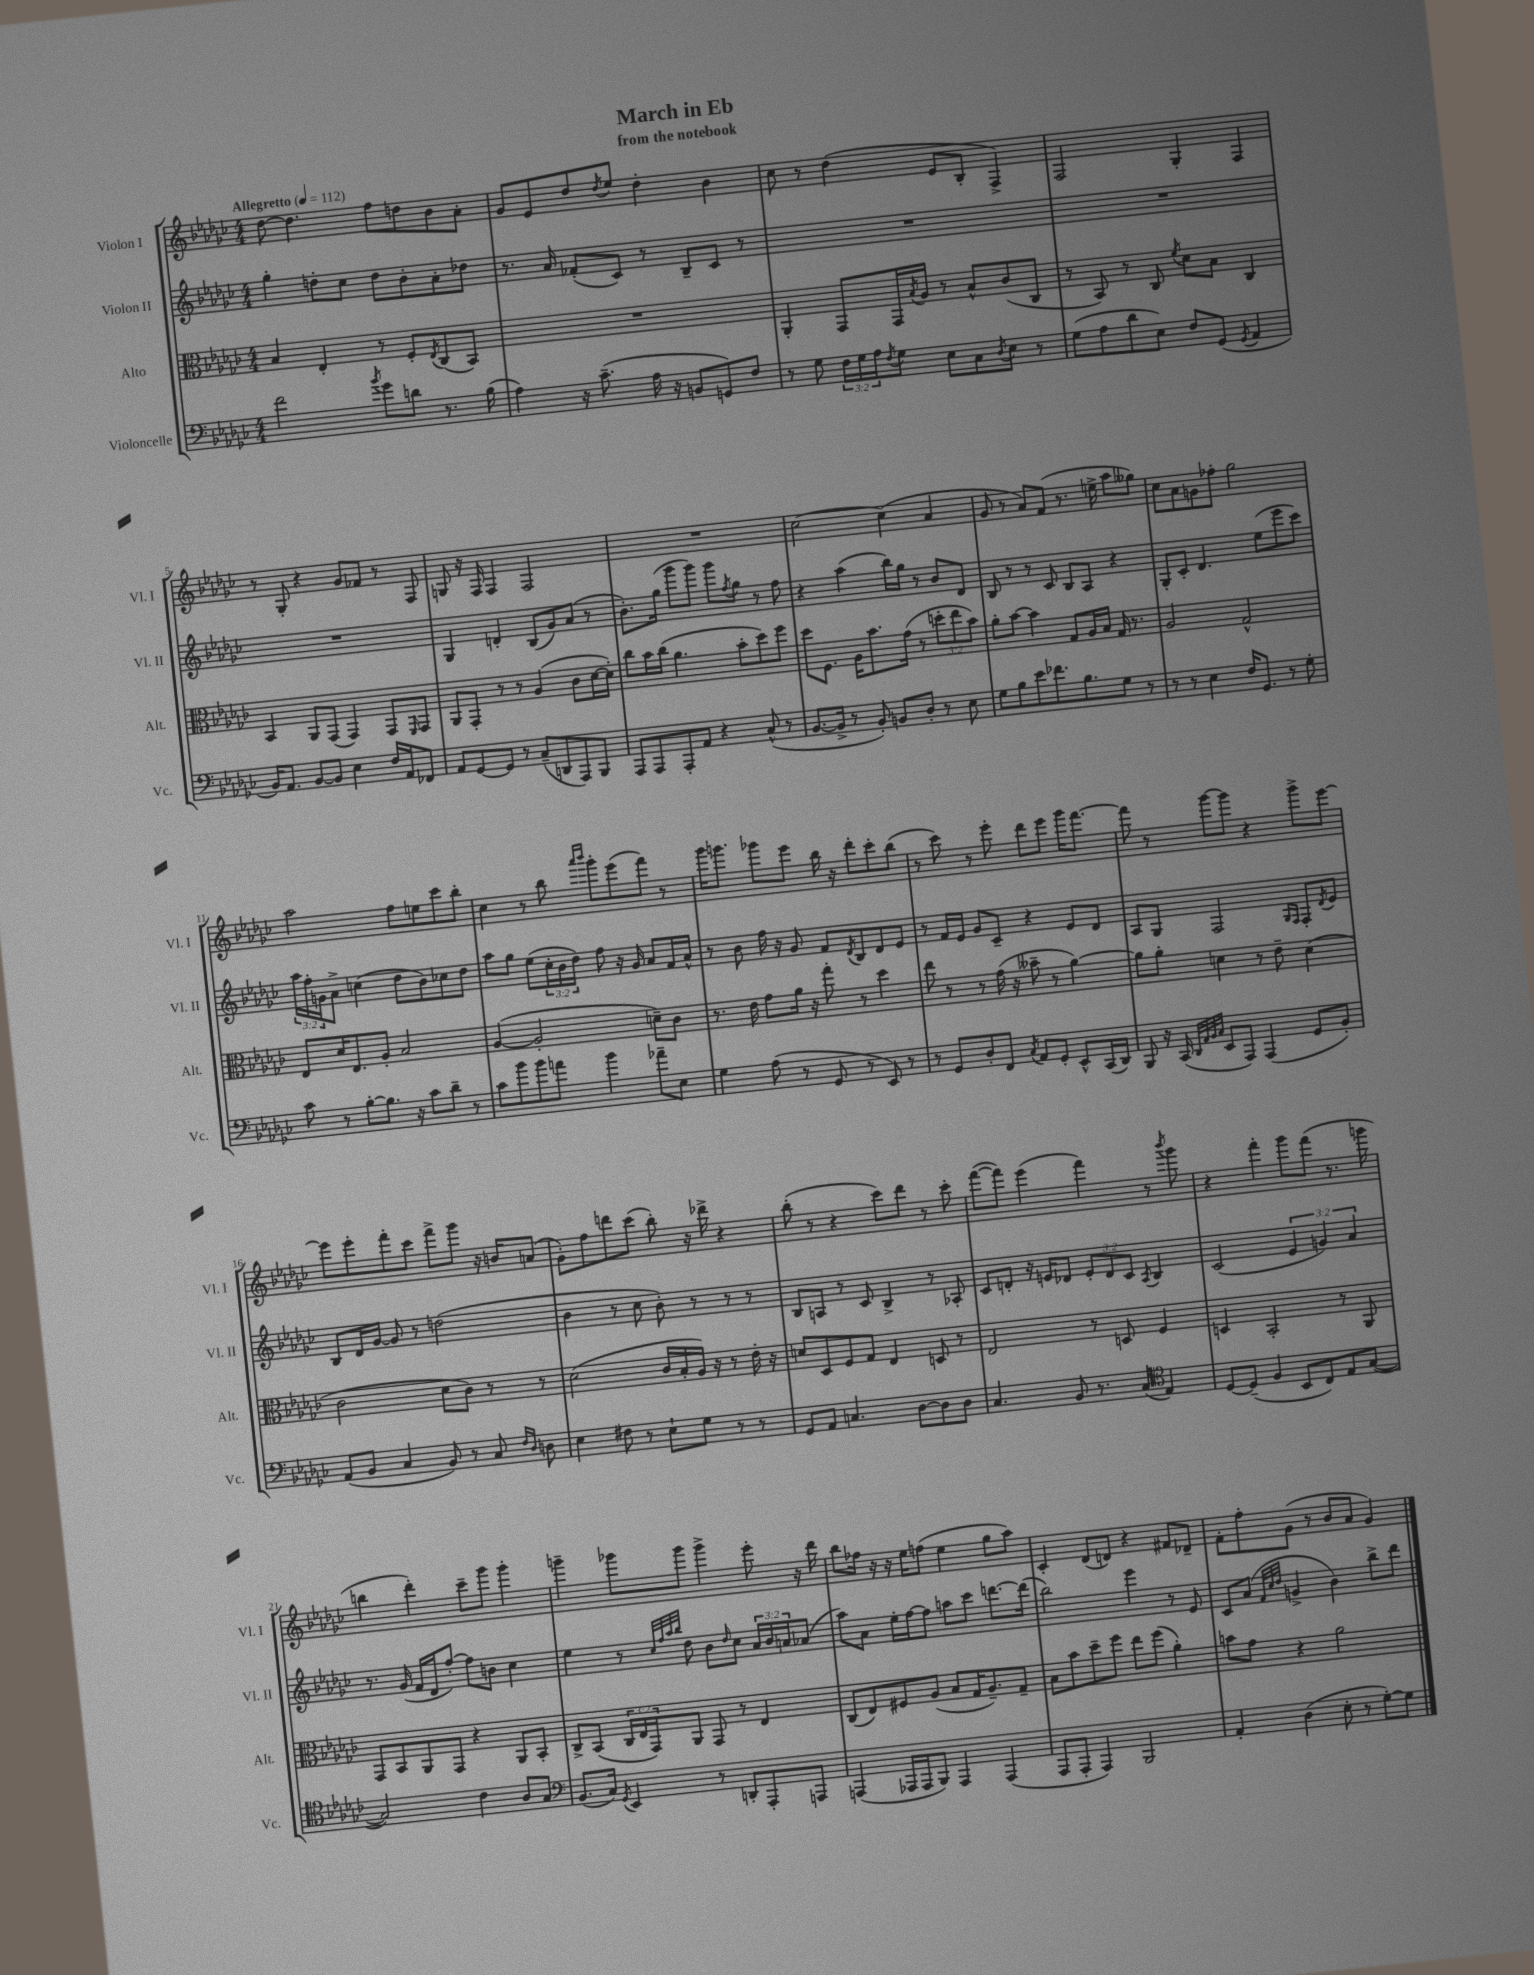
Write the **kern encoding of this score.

**kern	**kern	**kern	**kern
*staff4	*staff3	*staff2	*staff1
*clefF4	*clefC3	*clefG2	*clefG2
*k[b-e-a-d-g-c-]	*k[b-e-a-d-g-c-]	*k[b-e-a-d-g-c-]	*k[b-e-a-d-g-c-]
*M4/4	*M4/4	*M4/4	*M4/4
*MM112	*MM112	*MM112	*MM112
2f\	4B-/	4gg-'\	[8dd-\
.	.	.	4.dd-\]
.	4E-'/	8dd'\L	.
.	.	8cc-\J	.
8qb-/	.	.	.
8g-\L	8r	8dd\L	8ff\L
8d\J	8F'/L	8b-'\	8dd\
.	8qE-/	.	.
8.r	(8C-/	8a-'\	8b-\
.	8BB-/J)	8dd-\J	8a-'\J
(16B-\	.	.	.
=	=	=	=
4A-\)	1r	8.r	8g-/L
.	.	.	8e-/
.	.	16a-/	.
16r	.	(8f-'/L	8dd-/
(8.c-~\	.	.	.
.	.	.	8qdd-/
.	.	8c-/J)	8ee-/J
16A-\	.	8r	4dd-'\
16r	.	.	.
8BB/L	.	8B-~/L	.
8GG/)	.	8c-/J	4b-\
8F/J	.	8r	.
=	=	=	=
8r	4AA-'/	1r	8cc-\
8G-\	.	.	8r
24F\LL	8GG-/L	.	(4dd-\
24G-\	.	.	.
24A-\J	.	.	.
8qF/	.	.	.
8G-\J	16GG-/L	.	.
.	8qB-/	.	.
.	16A-/JJ	.	.
8E-\L	8r	.	8e-/L
8C-\	8B-^^/L	.	8B-'/J
8qD-/	.	.	.
8E-\J	(8c-/	.	4F^/)
8r	8C-/J	.	.
=	=	=	=
(8G-\L	8r	1r	2F/
8A-\	8BB-/)	.	.
8d-\	8r	.	.
8E-\J)	8C-/	.	.
.	8qf/	.	.
8F/L	8d-\L	.	4G-'/
(8GG-/J	8B-\J	.	.
8qGG-/	.	.	.
4AA-/	4C-/	.	4F/
=	=	=	=
16BB-/LK)	4BB-/	1r	8r
8.AA-/J	.	.	.
.	.	.	8G-'/
[8BB-/L	8AA-/L	.	4r
8BB-/]J	(8GG-/J	.	.
4E-\	4GG-/)	.	8g-/L
.	.	.	8f-/J
16F/LL	8GG-/L	.	8r
16AA-/J	.	.	.
.	16qqFF/	.	.
8FF-/J	8GG-/J	.	8F/
=	=	=	=
8AA-/L	8AA-/L	4G-/	8G/
[8GG-/	8GG-'/J	.	16r
.	.	.	16F/
8GG-/]J	8r	4d'/	4F/
8r	8r	.	.
(8C-~/L	(4A-/	(8B-/L	2F/
8DD/	.	8g-/)	.
8AAA-/)	8c-\L	(8a-/J	.
8BBB-/J	[16d-\L	8r	.
.	16d-'\]JJ)	.	.
=	=	=	=
8AAA-/L	8cc-\L	8.b-'\L)	1r
8AAA-/	16b-\L	.	.
.	(16cc-\JJ	(16gg-\Jk	.
8AAA-'/	4.a-\	8ggg-\L	.
8AA-/J	.	8ggg-\J)	.
4r	.	8ggg-\L	.
.	.	8qff/	.
.	8b-'\L	8gg-\J	.
(8C-^^/	8dd-\)	8r	.
8r	8ff\J	8ff\	.
=	=	=	=
[8.BB-/L	8dd-\L	4r	[2cc-\
.	8.F\J	.	.
16BB-^/]Jk	.	.	.
8r	.	(4aa-\	.
.	16A-\LK	.	.
8BB-'/)	8.b-\	.	.
8BB/L	.	16bb-\LL)	(4cc-\]
.	(16g-\Jk	16gg-\JJ	.
8D-'/J	8r	8r	.
8r	12dd'\L	8b-/L	4a-/
.	12ee-\	.	.
8E-\	.	8d-/J	.
.	12b-\J)	.	.
=	=	=	=
8G-\L	8a-'\L	8B-/	8g-/
8B-\	[8b-\J	8r	8r
8e-\	4b-\]	8r	8a-/L)
8.f-\	.	8c-/	(8f/J
.	8G-/L	8B-/L	8.r
8.B-\	.	.	.
.	16A-/L	8A-/J	.
.	16B-/JJ	.	16ee^\
8G-\J	16G-/	4r	8aa-\L
.	8.r	.	.
8r	.	.	8gg--\J)
=	=	=	=
8r	2A-/	8G-'/L	8cc-\L
8r	.	8c-'/J	8a-\
4E-\	.	4.d-/	8g\
.	.	.	8ff-'\J
16F/LK	2G-^^/	.	2gg-\
8.GG-/J	.	.	.
.	.	(8ee-\L	.
8r	.	8eee-\	.
8G-'\	.	8ccc-\J)	.
=	=	=	=
8c-\	8E-/L	24aa-\LL	2aa-\
.	.	24ff'\	.
.	.	24g\J	.
8r	16d-/K	8a-^\J	.
.	8.E-/	.	.
[8B-'\L	.	(4cc\	.
8.B-\]J	8A-'/J	.	.
.	2B-/	8dd-\L	8ff\L
16r	.	.	.
8c-\L	.	8b-\)	8ee\
8d-~\J	.	8cc-\	8ccc-\
8r	.	8dd-\J	8bb-'\J
=	=	=	=
8c-\L	([4A-/	8aa-\L	4cc-\
8b-\	.	8gg-\J	.
8b-\	2A-'/]	(8ee-\L	8r
8a\J	.	24cc-'\L	8bb-\
.	.	24b-\	.
.	.	24dd-\JJ)	.
.	.	.	16qqaaa-/LL
.	.	.	16qqbbb-/JJ
4b-\	.	8ff\	8ggg-'\L
.	.	16r	(8eee-\
.	.	16g-/	.
8a-~\L	8d~\L)	8a-/L	8fff\J)
8E-\J	8c-\J	16f/L	8r
.	.	16a-^^/JJ	.
=	=	=	=
4G-\	8.r	8r	16ggg-\LK
.	.	.	8.ggg\J
.	.	8b-\	.
.	16e-\	.	.
(8A-\	8g-\L	16ff\	8ggg-\L
.	.	16r	.
8r	16a-\Jk	8g-/	8eee-\J
.	16r	.	.
8GG-/	8gg-'\	8f/L	16bb-\
.	.	.	16r
.	.	8qd-/	.
8r	8r	8B-/	8ddd-'\L
8EE-/)	4dd-\	8d-/	8ccc-'\
8r	.	8e-/J	(8bb-\J
=	=	=	=
8r	8ee-\	8r	8r
8GG-/L	8r	16f/LL	8ccc-\)
.	.	16e-/JJ	.
8D-'/	8r	8g-/L	8r
8FF/J	(16g-\	8c-~/J	8eee-'\
.	16r	.	.
8qC-/	.	.	.
8AA-/L	8b--~\	4r	8ddd-\L
8GG-'/J	8r	.	8eee-\J
8EE-^^/L	[4a-\)	8e-/L	16ggg-\LK
.	.	.	[8.fff\J
(16CC-/L	.	8d-/J	.
16DD-/JJ)	.	.	.
=	=	=	=
8BBB-/	8a-\]L	8A-/L	8fff\]
16r	8a-'\J	8G-/J	8r
(16CC-/	.	.	.
32qqDD-/LLL	.	.	.
32qqAA-/	.	.	.
32qqBB-/	.	.	.
32qqC-/JJJ	.	.	.
8EE-/L	4d\	2F/	[8ggg-\L
8AAA-/J)	.	.	8ggg-\]J
(4AAA-/	8r	.	4r
.	8e-~\	.	.
.	.	16qqG-/LL	.
.	.	16qqF/JJ	.
8GG-/L	(4d\	8F'/L	8ggg-^\L
.	.	8qd-/	.
8BB-'/J)	.	8e-/J	[8eee-\J
=	=	=	=
(8AA-/L	2c-\	8B-/L	8eee-\]L
8BB-/J	.	16d-/L	8eee-'\
.	.	[16g-/JJ	.
4C-/	.	8g-/]	8fff'\
.	.	8r	8ccc-\J
8BB-/)	8d-\L	(2dd\	8fff^\L
8r	8c-\J)	.	8ggg-\J
8C-/	8r	.	16r
.	.	.	16b/LK
16qqF/LL	.	.	.
16qqD-/JJ	.	.	.
8D\	8r	.	(8a/J
=	=	=	=
4E-\	(2d-\	4b-\	8g-'\L)
.	.	.	8ff\
8F#\	.	8r	8ddd\
8r	.	8cc-\	(8ccc-\J
8E-`\L	16c-/LL	8b-'\)	8bb-'\)
.	16B-'/	.	.
8G-\J	16A-/JJ)	8r	16r
.	16r	.	16ddd-^\
8r	8r	8r	4r
8r	16e-'\	8r	.
.	16r	.	.
=	=	=	=
8GG-/L	8d/L	8B-/L	(8bb-'\
8AA-/J	8D-/	8A/J	8r
4.C/	8F/	8r	4r
.	8G-/J	8c-/	.
.	4E-/	4B-^/	8ccc-\L)
[8D-\L	.	.	8ddd-\J
8D-\]	8D/	8r	8r
8D-\J	8r	8A-'/	8ccc-'\
=	=	=	=
4.C-/	2E-/	8c-/L	([8fff\L
.	.	8d'/J	8fff\]J)
.	.	16r	(4eee-\
.	.	16e/LK	.
8BB-/	.	8d-/J	.
8.r	8r	12e'/L	4fff\)
.	.	12d-/	.
.	8D/	.	.
.	.	12c-/J	.
(16C-/	.	.	.
*clefC4	*	*	*
.	.	8qA-/	.
4E-/)	4F/	4B-/	8r
.	.	.	8qbbb-/
.	.	.	8ggg-\
=	=	=	=
[8D-/L	4D/	(2c-/	4r
(8D-~/]J	.	.	.
4F/	2BB-'/	.	4fff'\
8BB-/L	.	6e-/	8ggg-\L
8C-/)	.	.	(8fff\J
.	.	6g/)	.
8E-/	8r	.	8.r
.	.	6a-/	.
([8G-/J	8AA-/	.	.
.	.	.	16ggg\
=	=	=	=
2G-/])	8GG-/L	8.r	4bb\
.	8BB-/	.	.
.	.	(16g-/	.
.	8AA-/	16f/LL	4ddd-'\)
.	.	16d-/J	.
.	8GG-/J	[8ff'/J)	.
4c-\	4r	8ff\]L	8ccc-~\L
.	.	8b\J	8ggg-\J
8A-/L	8AA-/L	4cc-\	4ggg-'\
8G-/J	8BB-'/J	.	.
=	=	=	=
*clefF4	*	*	*
(8.BB-/L	8C-^/L	4ee-\	4ggg~\
.	(8BB-/J	.	.
16C-/Jk)	.	.	.
8qGG-/	.	.	.
4EE-/	24C-/LL	8r	8ggg-\L
.	24E-/	.	.
.	24GG-/J)	.	.
.	.	32qqcc-/LLL	.
.	.	32qqff/	.
.	.	32qqaa-/	.
.	.	32qqbb-/JJJ	.
.	8AA-/J	8dd-\	8ggg-\J
8r	8GG-/	8b-\L	4ggg-^\
.	.	16qqdd-/	.
8DD'/L	8r	8cc-\J	.
8AAA-'/	4E-/	24a-/LL	8eee-'\
.	.	24b-/	.
.	.	24a/J	.
8AAA/J	.	(8a-/J	16r
.	.	.	16ddd-\
=	=	=	=
(4AAA/	(8C-/L	8aa-\L)	8bb-\L
.	8E-/)	8a-\J	16ff-\Jk
.	.	.	16r
16AAA-/LL	8F#/	16ee-'\LL	16r
16AAA-/J	.	[16ff\J	16ee-\LK
8BBB-/J)	(8A-/J	8ff\]J	(8ff\J
4AAA-/	8B-/L	8aa\L	4ee-\
.	16G-/K	8ccc-\J	.
.	8.A-~/)	.	.
(4AAA-/	.	[8.ddd\L	8gg-\L
.	8G-~/J	.	8aa-\J)
.	.	(16ddd\]Jk	.
=	=	=	=
8AAA-/L	8B-\L	2bb-\)	4c-'/
8AAA-'/J	8b-\	.	.
4AAA-/)	8dd-~\	.	(8d-/L
.	8ff\J	.	8d/J)
2BBB-/	8ee-\L	4eee-\	4r
.	(8ff\J	.	.
.	4a-'\)	8r	8f#/L
.	.	8e-/	8d-~/J
=	=	=	=
4AA-'/	8b\L	8c-/L	8f'\L
.	8g-\J	(8a-/J	8ff'\
.	.	32qqf/LLL	.
.	.	32qqcc-/	.
.	.	32qqdd-/JJJ	.
(4D-\	4r	4g^/	(8g-\J
.	.	.	8r
8E-'\	2a-\	4b-\)	8b-/L
8r	.	.	8a-/J
[8G-'\L)	.	8bb-^\L	4g-/)
8G-\]J	.	8ddd-\J	.
==	==	==	==
*-	*-	*-	*-
